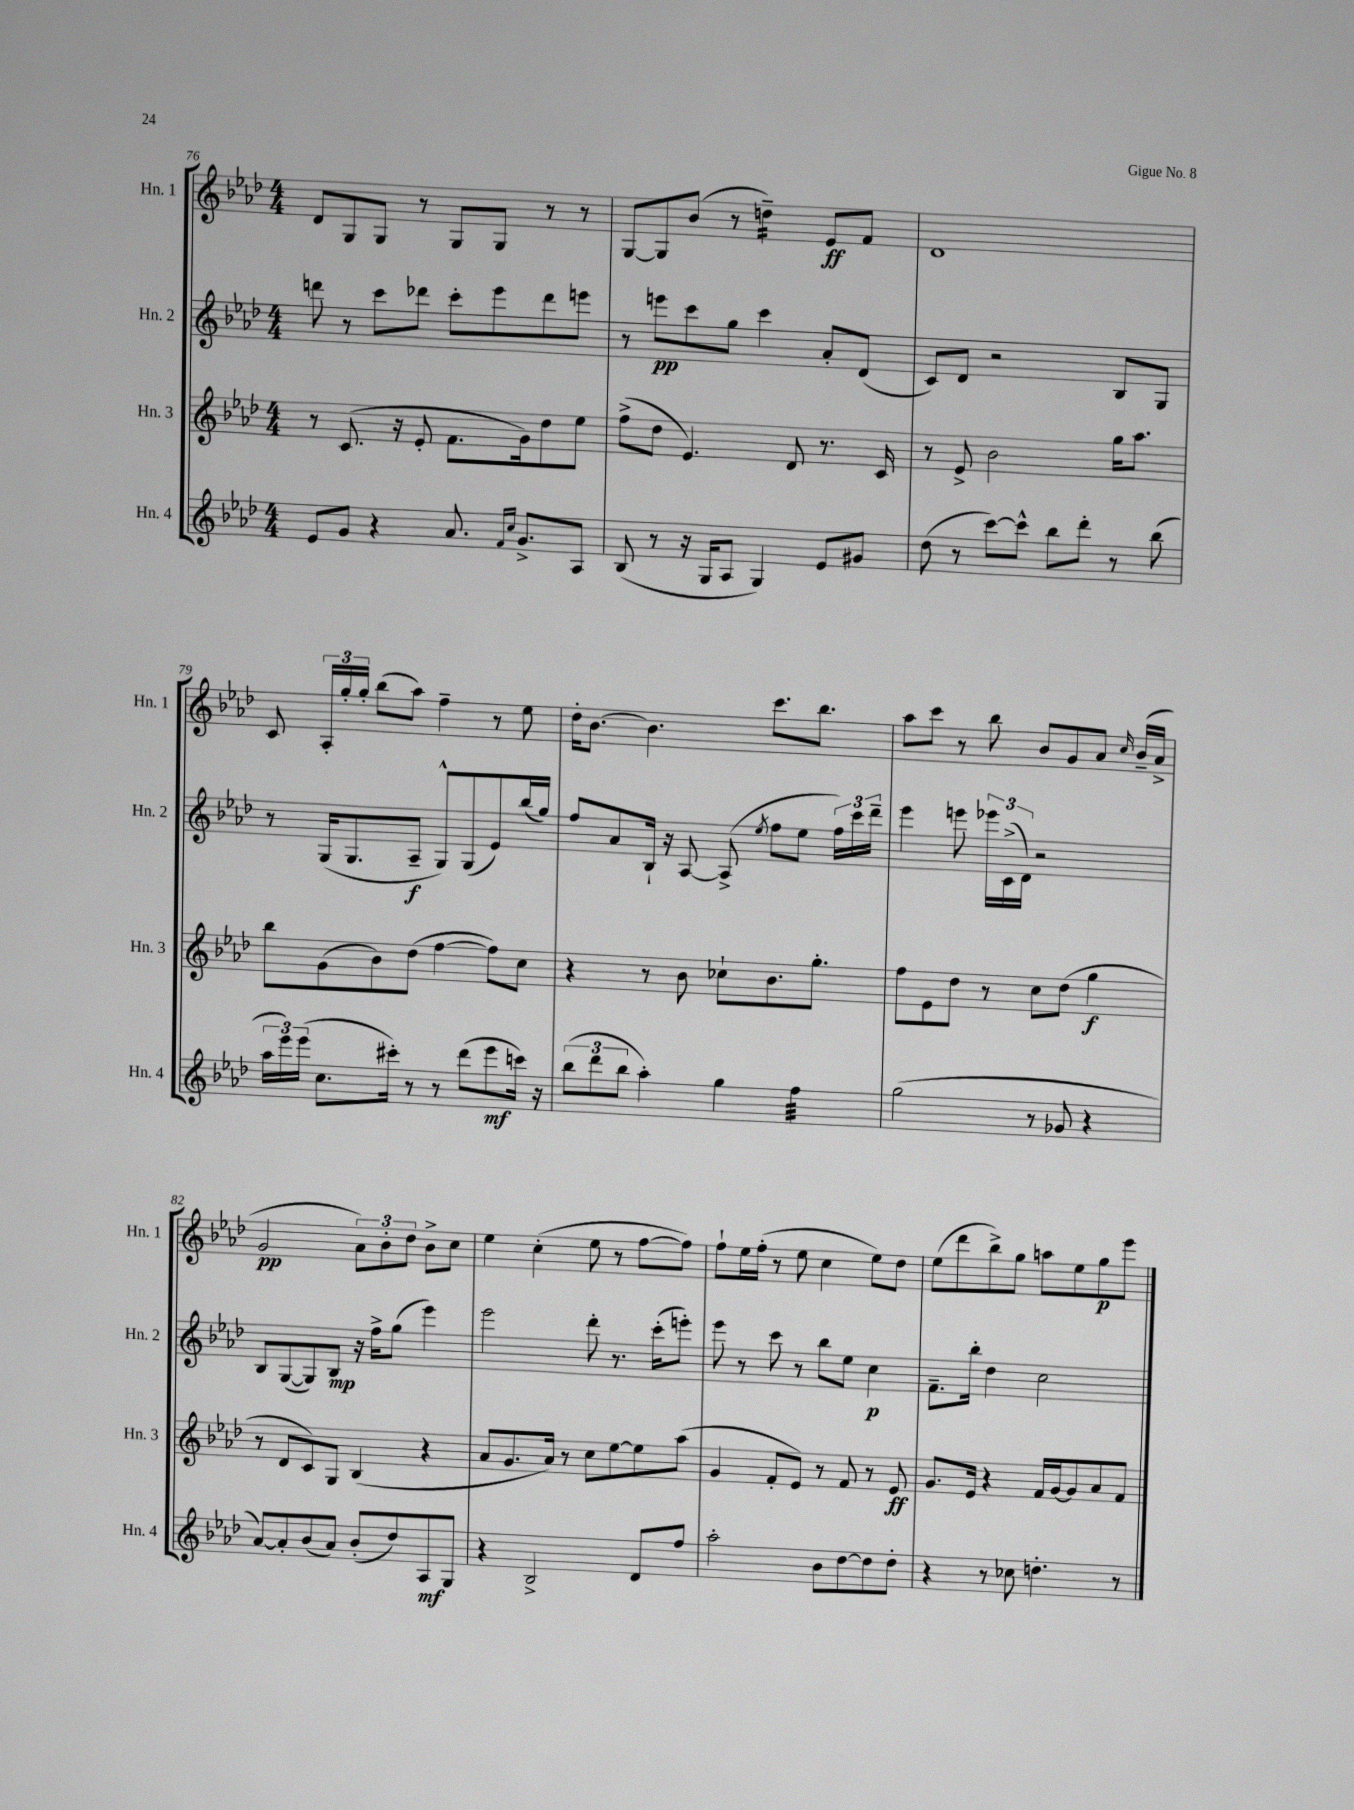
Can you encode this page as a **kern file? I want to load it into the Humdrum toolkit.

**kern	**kern	**kern	**kern
*staff4	*staff3	*staff2	*staff1
*clefG2	*clefG2	*clefG2	*clefG2
*k[b-e-a-d-]	*k[b-e-a-d-]	*k[b-e-a-d-]	*k[b-e-a-d-]
*M4/4	*M4/4	*M4/4	*M4/4
8e-/L	8r	8ddd\	8d-/L
8g/J	(8.c/	8r	8G/
4r	.	8ccc\L	8G/J
.	16r	.	.
.	8e-'/	8ddd-\J	8r
8.a-/	8.f\L	8ccc'\L	8G/L
.	.	8eee-\	8G/J
16qqf/LL	.	.	.
16qqcc/JJ	.	.	.
8.g^/L	16g\k)	.	.
.	8dd-\	8ddd-\	8r
8A-/J	8ee-\J	8eee\J	8r
=	=	=	=
(8B-/	(8ff^\L	8r	[8G/L
8r	8dd-\J	8eee\L	8G/]
16r	4.e-/)	8ccc\	(8b-/J
16G/LK	.	.	.
8A-/J	.	8gg\J	8r
4G/)	.	4ccc\	4dd~\)
.	8d-/	.	.
8e-/L	8.r	8a-'/L	8e-/L
8g#/J	.	(8d-/J	8f/J
.	16c/	.	.
=	=	=	=
(8dd-\	8r	8c/L)	1d-
8r	8e-^/	8d-/J	.
[8ccc\L)	2b-\	2r	.
8ccc^^\]J	.	.	.
8bb-\L	.	.	.
8ddd-'\J	.	.	.
8r	16gg\LK	8B-/L	.
.	8.aa-\J	.	.
(8bb-\	.	8G/J	.
=	=	=	=
24aa-\LL	8bb-\L	8r	8c/
24eee-\)	.	.	.
(24eee-\JJ	.	.	.
8.cc\L	(8g\	(16G/LK	24A-'/LL
.	.	.	24gg'/
.	.	8.G/	.
.	.	.	24gg'/JJ
.	8b-\)	.	(8bb-\L
16ccc#'\Jk)	.	.	.
8r	(8dd-\J	8A-~/J	8aa-\J)
8r	[4ff\	8G^^/L)	4ff~\
(8ddd-\L	.	(8G/	.
8eee-\	8ff\]L)	8e-/)	8r
16ccc\Jk)	8cc\J	(16bb-/L	8ee-\
16r	.	16gg/JJ)	.
=	=	=	=
(12bb-\L	4r	8ff/L	16dd-'\LK
.	.	.	[8.b-\J
12ddd-\	.	.	.
.	.	8a-/	.
12bb-\J	.	.	.
4aa-'\)	8r	16B-`/Jk	4.b-\]
.	.	16r	.
.	8b-\	[8A-/	.
4gg\	8cc-`\L	(8A-^/]	.
.	.	8qee-/	.
.	8.b-\	8ff\L	8.ccc\L
4ff\	.	8ee-\J	.
.	8.gg'\J	.	8.bb-\J
.	.	24ff\LL)	.
.	.	24ccc\	.
.	.	24ddd-~\JJ	.
=	=	=	=
(2gg\	8ff\L	4eee-\	8aa-\L
.	8e-\	.	8ccc\J
.	8dd-\J	8eee\	8r
.	8r	24eee-\LL	8bb-\
.	.	(24c^\	.
.	.	24d-\JJ)	.
8r	8cc\L	2r	8b-/L
8g-/	(8dd-\J	.	8g/
4r	4gg\	.	8a-/J
.	.	.	16qqcc/
.	.	.	(16b-~/LL
.	.	.	16a-^/JJ
=	=	=	=
[8a-/L)	8r	8B-/L	2g/
8a-'/]	8d-/L	([8G/	.
(8b-/	8c/)	8G/])	.
8a-/J)	8G/J	8B-/J	.
(8b-'/L	(4B-/	16r	12a-\L)
.	.	16ff^\LK	.
.	.	.	12b-'\
8dd-/)	.	(8gg\J	.
.	.	.	12dd-\J
8A-/	4r	4eee-\)	8b-^\L
8G/J	.	.	8cc\J
=	=	=	=
4r	8a-/L	2eee-\	4ee-\
.	8.g/	.	.
2B-^/	.	.	(4cc'\
.	16a-/Jk)	.	.
.	8r	.	.
.	8cc\L	8ddd-'\	8ee-\
.	[8ee-\	8.r	8r
8d-/L	8ee-\]	.	[8ff\L
.	.	(16ccc'\LK	.
8ff/J	(8aa-\J	8eee'\J)	8ff\]J)
=	=	=	=
2aa-'\	4g/	8eee-\	8ff`\L
.	.	8r	16ee-\L
.	.	.	(16ff'\JJ
.	8f'/L	8ccc\	8r
.	8e-/J)	8r	8ee-\
8b-\L	8r	8bb-\L	4cc\
[8dd-\	8f/	8ee-\J	.
8dd-\]	8r	4cc\	8ee-\L)
8dd-'\J	8e-/	.	8dd-\J
=	=	=	=
4r	8.g/L	8.f~\L	(8ee-\L
.	.	.	8ddd-\
.	16e-/Jk	16bb-'\Jk	.
8r	4r	4dd-\	8bb-^\)
8cc-\	.	.	8gg\J
4.dd'\	16f/LL	2cc\	8aa\L
.	[16g/J	.	.
.	8g/]	.	8ee-\
.	8a-/	.	8gg\
8r	8f/J	.	8eee-\J
==	==	==	==
*-	*-	*-	*-
